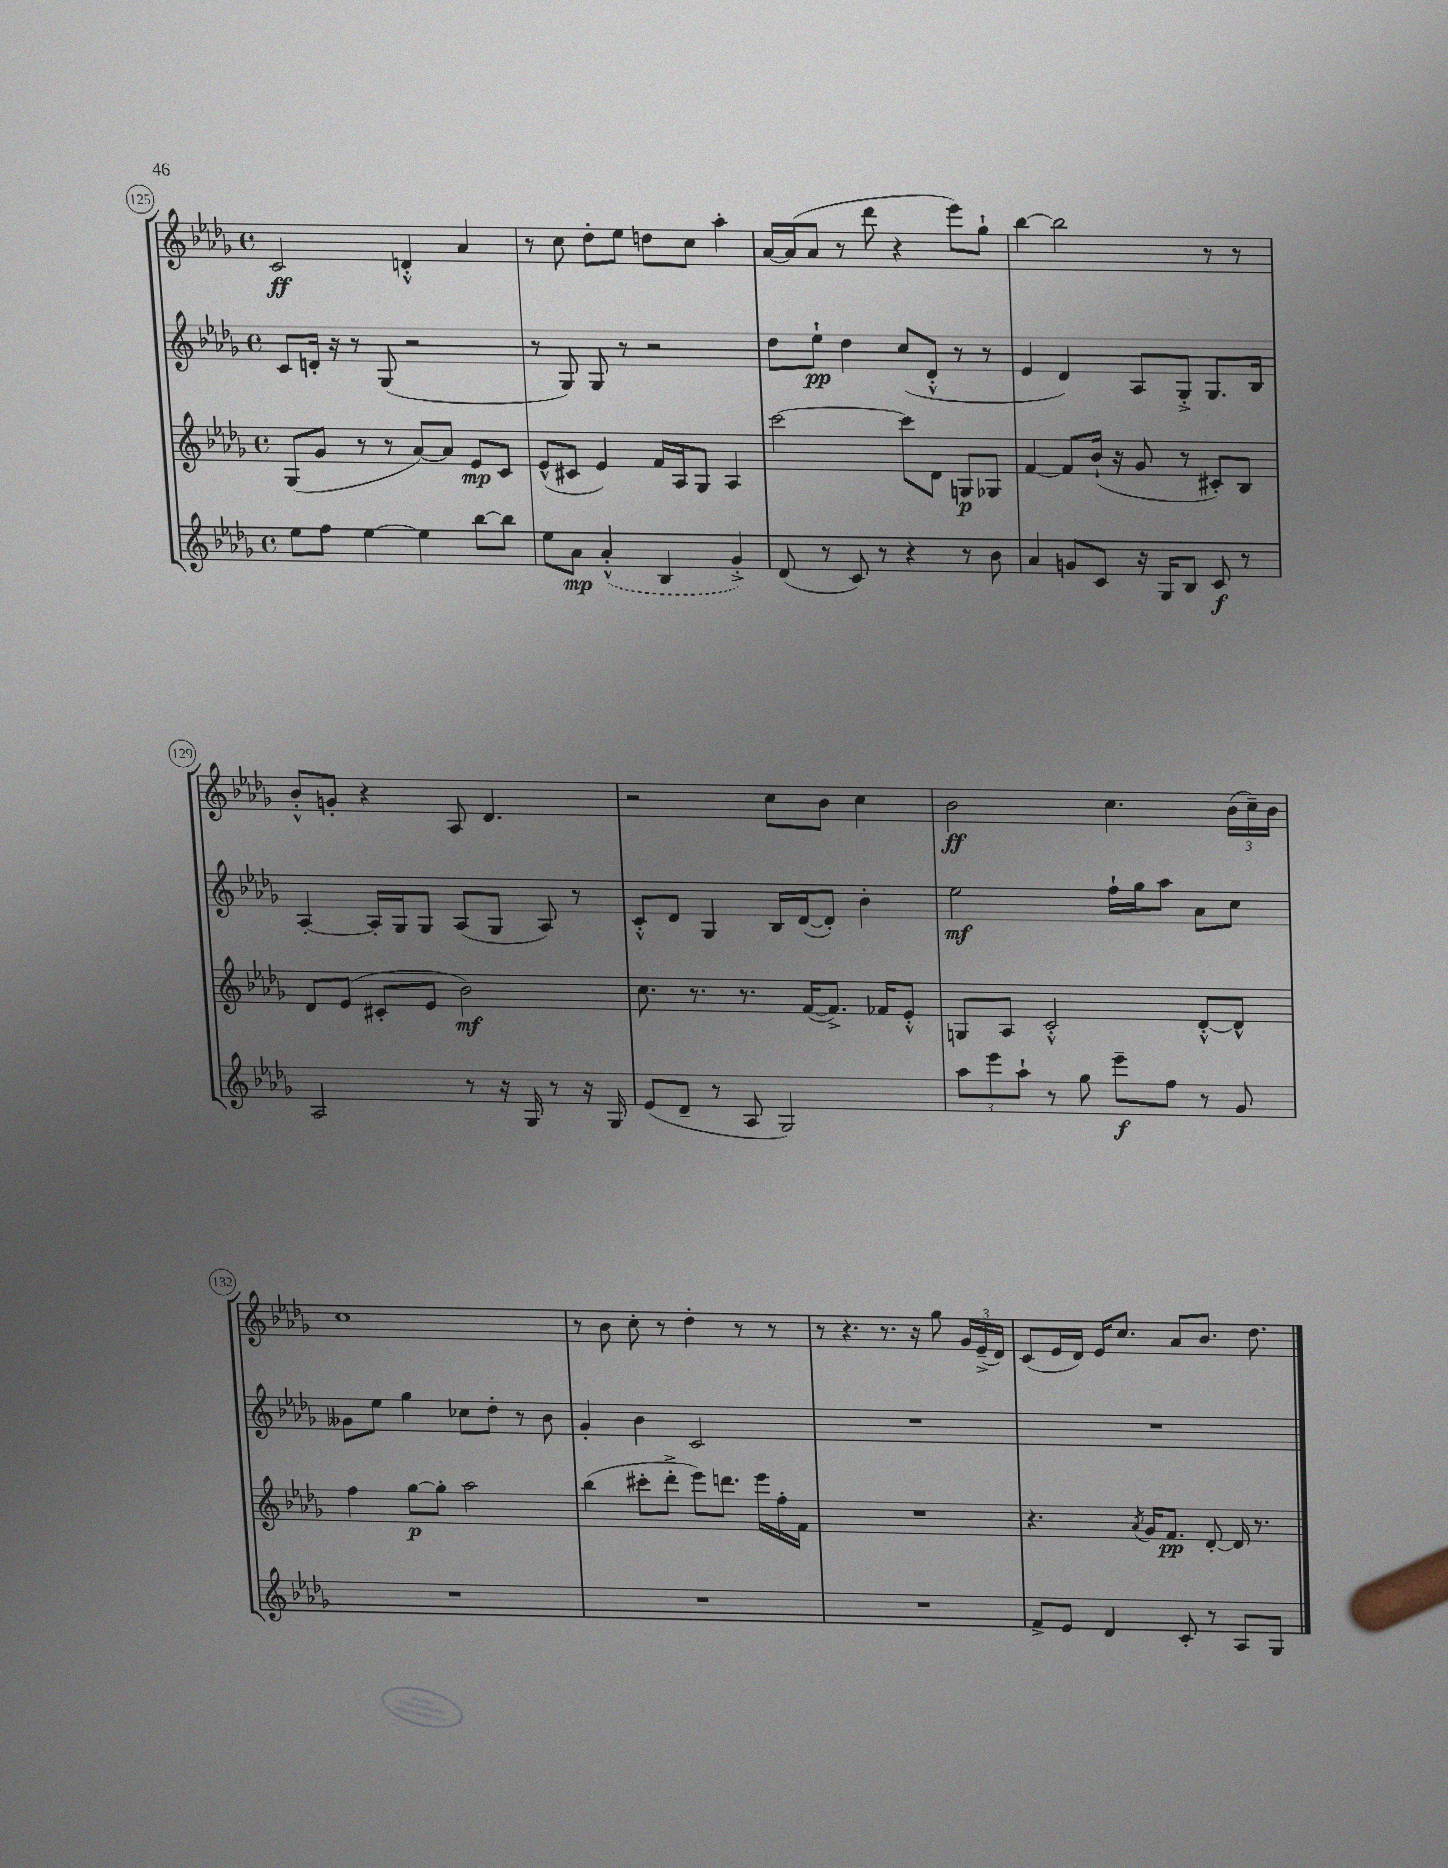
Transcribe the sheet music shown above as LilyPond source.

<<
\new StaffGroup <<
\new Staff = "s0" {
    \clef treble \key des \major \defaultTimeSignature \time 4/4
    \autoBeamOff c'2\ff d'4-.-^ aes'4 |
    r8 c''8 des''8[-. ees''8] d''8[ c''8] aes''4-. |
    aes'16[~ aes'16( aes'8] r8 des'''8 r4 ees'''8[) ges''8]-! |
    bes''4~ bes''2 r8 r8 |
    bes'8[-.-^ g'8]-. r4 aes8 des'4. |
    r2 c''8[ bes'8] c''4 |
    bes'2\ff c''4. \tuplet 3/2 { bes'16[( c''16--) bes'16] } |
    c''1 |
    r8 bes'8 c''8-. r8 des''4-. r8 r8 |
    r8 r4. r8. r16 ges''8 \tuplet 3/2 { ges'16[ ees'16--->( des'16]) } |
    c'8[( ees'16 des'16]) ees'16[ c''8.] aes'8[ bes'8.] des''8. \bar "|." |
}
\new Staff = "s1" {
    \clef treble \key des \major \defaultTimeSignature \time 4/4
    \autoBeamOff c'8[ d'16]-. r16 r8 ges8( r2 |
    r8 ges8) ges8 r8 r2 |
    des''8[ ees''8]-!\pp des''4 c''8[( des'8]-.-^ r8 r8 |
    ees'4 des'4) aes8[ ges8]-.-> ges8.[ bes16] |
    aes4~-. aes16[-. ges16 ges8] aes8[( ges8] aes8) r8 |
    c'8[-.-^ des'8] ges4 bes16[ des'16~( des'8]-.) bes'4-. |
    ees''2\mf f''16[-! ges''16 aes''8] aes'8[ c''8] |
    geses'8[ ees''8] ges''4 ces''8[ des''8]-. r8 bes'8 |
    ges'4-. bes'4 c'2 |
    R1 |
    R1 \bar "|." |
}
\new Staff = "s2" {
    \clef treble \key des \major \defaultTimeSignature \time 4/4
    \autoBeamOff ges8[( ges'8] r8 r8 aes'8[~) aes'8] ees'8[\mp c'8] |
    ees'8[-^( cis'8] ees'4) f'16[ aes16 ges8] aes4 |
    c'''2~ c'''8[ des'8] g8[\p ges8] |
    f'4~ f'8[ bes'16]-!( r16 ges'8 r8 cis'8[-.) bes8] |
    des'8[ ees'8]( cis'8[-. ees'8] bes'2\mf) |
    c''8. r8. r8. f'16[~( f'8.]->) fes'16[ ees'8]-.-^ |
    g8[ aes8] c'2-.-^ des'8[~-.-^ des'8]-^ |
    f''4 ges''8[~\p ges''8]-. aes''2 |
    bes''4( cis'''8[-. des'''8]-.-> ees'''8[) d'''8.] ees'''16[ f''16-. f'16] |
    R1 |
    r4. \acciaccatura { aes'8 } ges'16[ f'8.]\pp des'8~-. des'16 r8. \bar "|." |
}
\new Staff = "s3" {
    \clef treble \key des \major \defaultTimeSignature \time 4/4
    \autoBeamOff ees''8[ f''8] ees''4~ ees''4 bes''8[~ bes''8] |
    ees''8[ aes'8]\mp \once \slurDashed aes'4-.-^( bes4 ges'4-.->) |
    des'8( r8 c'8) r8 r4 r8 bes'8 |
    aes'4 g'8[ c'8] r16 ges16[ bes8] c'8\f r8 |
    aes2 r8 r16 ges16 r8 r16 ges16 |
    ees'8[( des'8]-- r8 aes8 ges2) |
    \tuplet 3/2 { aes''8[ ees'''8 aes''8]-! } r8 ges''8 ees'''8[--\f f''8] r8 ges'8 |
    R1 |
    R1 |
    R1 |
    f'8[-> ees'8] des'4 c'8-. r8 aes8[ ges8] \bar "|." |
}
>>
>>
\layout { \context { \Score currentBarNumber = #125 \override BarNumber.stencil = #(make-stencil-circler 0.1 0.3 ly:text-interface::print) } }
